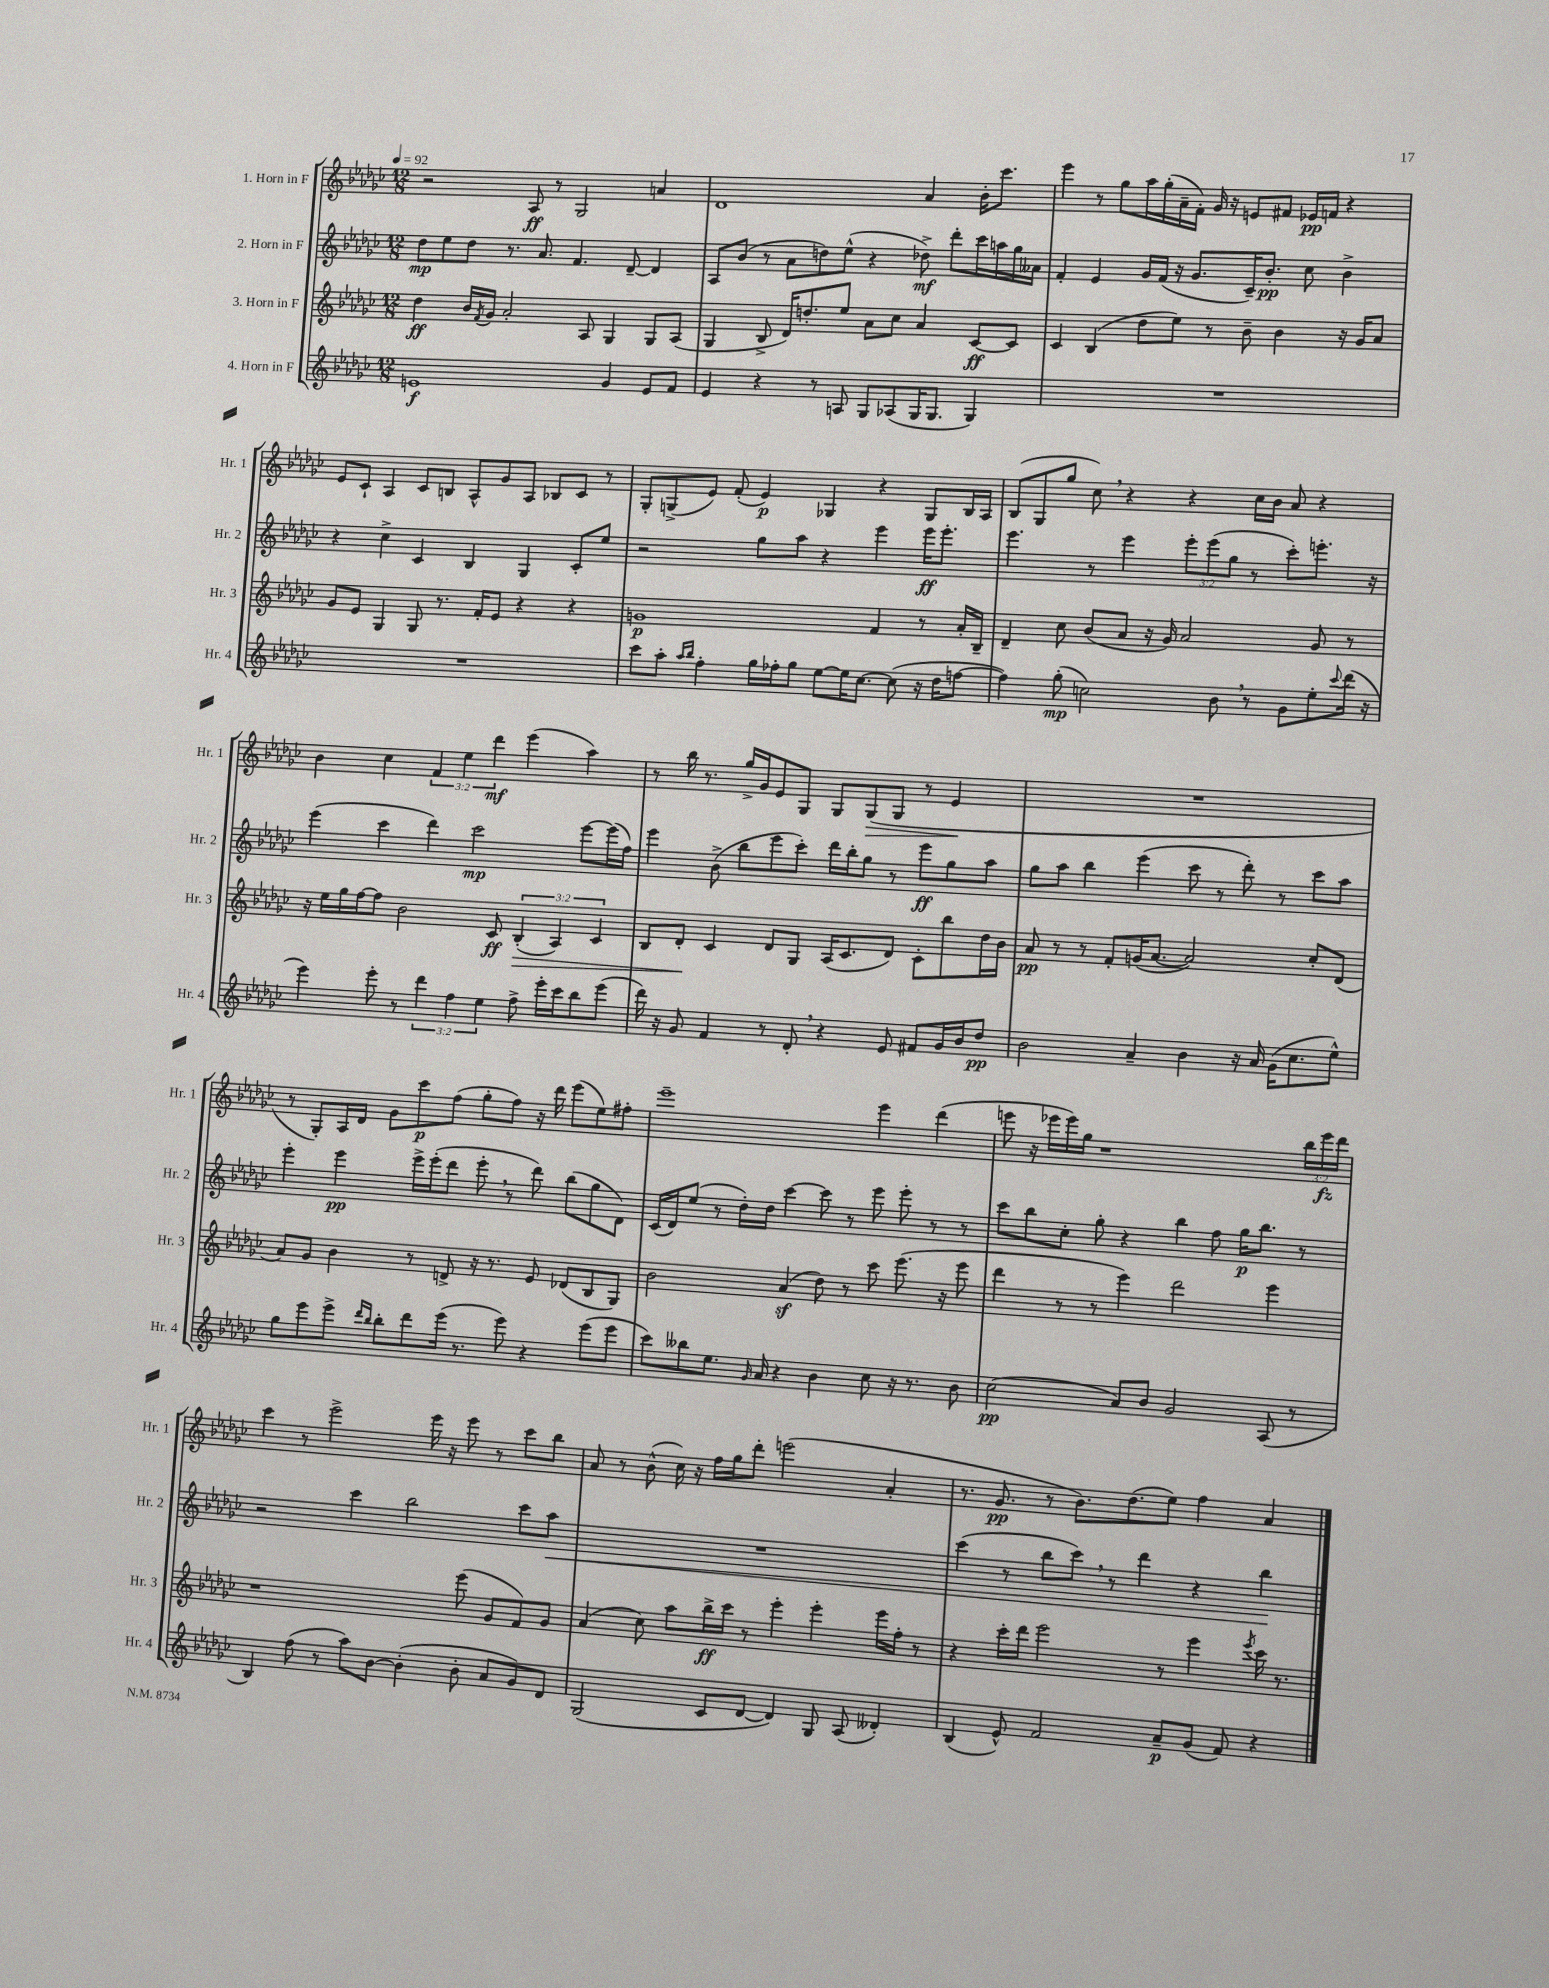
<<
\new StaffGroup <<
\new Staff = "s0" \with { instrumentName = "1. Horn in F" shortInstrumentName = "Hr. 1" } {
    \clef treble \key ges \major \numericTimeSignature \time 12/8 \override Staff.TupletNumber.text = #tuplet-number::calc-fraction-text \tempo 4 = 92
    r2 aes8\ff r8 ges2 a'4 |
    des'1 aes'4 bes'16-. ces'''8. |
    ees'''4 r8 ges''8 aes''16 ges''16-.( aes'16-- f'16-.) ges'16 r16 e'8 fis'8 ees'16\pp f'16 r4 |
    ees'8 ces'8-! aes4 ces'8 b8 aes8-^ ges'8 aes8 bes8 ces'8 r8 |
    ges8-. g8->( ees'8) f'8-.( ees'4\p) ges4 r4 ges8 bes16 aes16 |
    bes8( ges8 ges''8 ces''8) \breathe r4 r4 ces''16 bes'16 aes'8 r4 |
    bes'4 ces''4 \tuplet 3/2 { f'4 ees''4 des'''4\mf } ees'''4( aes''4) |
    r8 bes''16 r8. ges''16-> ges'16 ees'8 ges8 ges8 ges8\>( ges8 r8 ees'4\! |
    R1. |
    r8 ges8-.) aes16 des'16 ges'8 ces'''8\p f''8( ges''8-. f''8) r16 des'''16 ees'''8( ees''8) fis''8-. |
    ees'''1-- ees'''4 des'''4( |
    e'''8 r16 ees'''16 ees'''16) ges''16 r1 \tuplet 3/2 { bes''16 ees'''16\fz des'''16 } |
    ces'''4 r8 ees'''2-> ees'''16 r16 ees'''8 r8 ces'''8 bes''8 |
    aes'8 r8 bes'8-^( ces''16) r16 f''16 ges''16 des'''8-. e'''2( aes'4-. |
    r8. ges'8.\pp r8 bes'8.) des''8.( ees''8) f''4 aes'4 \bar "|." |
}
\new Staff = "s1" \with { instrumentName = "2. Horn in F" shortInstrumentName = "Hr. 2" } {
    \clef treble \key ges \major \numericTimeSignature \time 12/8 \override Staff.TupletNumber.text = #tuplet-number::calc-fraction-text
    des''8\mp ees''8 des''8 r8. aes'8. f'4. des'8~-- des'4 |
    aes8 bes'8( r8 aes'8 d''8) ees''8-^( r4 des''8->\mf) des'''8-. ces'''16 a''16 ges''16 aeses'16 |
    f'4-. ees'4 ges'16 f'16( r16 ges'8. ces'16--) bes'8.-.\pp ces''8 bes'4-> |
    r4 ces''4-> ces'4 bes4 ges4 ces'8-. ees''8 |
    r2 ges''8 aes''8 r4 ees'''4 ees'''16\ff ees'''8.-. |
    ees'''4. r8 ees'''4 \tuplet 3/2 { ees'''8-. ees'''8( ges''8 } r8 ces'''8-.) e'''8.-. r16 |
    ees'''4( ces'''4 des'''4) ces'''2\mp ees'''8~ ees'''16( f''16) |
    ees'''4 bes'8->( bes''8 ees'''8 ces'''8-.) des'''16 bes''16-. ges''8 r8 ees'''8\ff ges''8 aes''8 |
    ges''8 aes''8 bes''4 ees'''4( ces'''8 r8 des'''8-.) r8 ces'''8 aes''8 |
    ees'''4-. ees'''4\pp ees'''16-> ees'''16-.( des'''8 ees'''8-. \breathe r8 des'''8) bes''8( ges''8 des'8) |
    ces'16( des'16) ees''8( r8 des''16-.) des''16 ces'''4~ ces'''8 r8 ees'''8 ees'''8-. r8 r8 |
    ces'''8 bes''8 ces''8-. ges''8-. r4 bes''4 f''8 ges''16\p bes''8. r8 |
    r2 ces'''4 bes''2 ces'''8 aes''8\< |
    R1. |
    ces'''4( r8 bes''8 ces'''8) \breathe r8 des'''4 r4 bes''4\! \bar "|." |
}
\new Staff = "s2" \with { instrumentName = "3. Horn in F" shortInstrumentName = "Hr. 3" } {
    \clef treble \key ges \major \numericTimeSignature \time 12/8 \override Staff.TupletNumber.text = #tuplet-number::calc-fraction-text
    des''4\ff bes'16 \acciaccatura { f'8 } ges'16 aes'2-. aes8 ges4 ges8 aes8( |
    ges4 bes8-> des'16) d''8.-. ees''8 aes'8 ces''8 aes'4 ces'8~\ff ces'8 |
    ces'4 bes4( des''8 ees''8) r8 bes'8-- bes'4 r16 ges'16 aes'8 |
    ges'8 ees'8 ges4 ges8 r8. f'16-. ees'8 r4 r4 |
    g'1\p f'4 r8 aes'16-. bes16-- |
    des'4-- ces''8 bes'8( aes'8 r16 ges'16) aes'2 ges'8 r8 |
    r16 ees''16 ges''16 f''16~ f''8 bes'2 ces'8\ff \tuplet 3/2 { bes4-.\>( aes4) ces'4 } |
    bes8 des'8-.\! ces'4 des'8 ges8 aes16( ces'8. des'8) ces'8-. bes''8 des''16 bes'16 |
    aes'8\pp r8 r8 f'8-. g'16( aes'8.~ aes'2) ces''8-. des'8( |
    aes'8) ges'8 bes'4 r8 d'8-> r16 r8. ees'8 des'8( bes8 ges8) |
    bes'2 aes'4\sf( des''8) r8 ces'''8 ees'''8.( r16 ees'''8 |
    des'''4 r8 r8 ees'''4) des'''2 ees'''4 |
    r1 ees'''8( ges'8 f'8) ges'8 |
    aes'4( ces''8) aes''8 bes''16->\ff ces'''16 r8 ees'''4-. ees'''4-. ees'''16 f''16-. r8 |
    r4 ces'''16-. des'''16 ees'''2 r8 ees'''4 \acciaccatura { ees'''8 } ces'''16 r8. \bar "|." |
}
\new Staff = "s3" \with { instrumentName = "4. Horn in F" shortInstrumentName = "Hr. 4" } {
    \clef treble \key ges \major \numericTimeSignature \time 12/8 \override Staff.TupletNumber.text = #tuplet-number::calc-fraction-text
    e'1\f ges'4 e'8 f'8 |
    ees'4 r4 r8 a8 ges8 aes8( ges16 ges8. ges4) |
    R1. |
    R1. |
    ces'''8 aes''8-. \grace { aes''16 bes''16 } f''4-. ges''16 fes''16-. ges''8 ees''8~ ees''16 ces''8.~ ces''8( r16 des''16 f''8~ |
    f''4) ges''8-.\mp( c''2) bes'8 \breathe r8 ges'8 ees''8-. \appoggiatura { ces'''8 } des'''16( r16 |
    ees'''4) ees'''8-. r8 \tuplet 3/2 { des'''4 f''4 ees''4 } f''8-> ees'''16-. ces'''16 bes''8 ees'''8( |
    des'''16) r16 ges'8 f'4 r8 des'8-. \breathe r4 ees'8 fis'8 ges'16 bes'16 des''8\pp |
    bes'2 aes'4-- bes'4 r16 aes'16 ges'16( ces''8. ees''8-^) |
    ges''8 ees'''8 ees'''8-> \grace { des'''16 bes''16 } bes''8-. des'''8 ees'''16( r8. ees'''8) r4 ees'''8( ees'''8 |
    ces'''8) beses''8 ees''8. \grace { ges'16 } aes'16 r4 bes'4 ces''8 r16 r8. bes'8 |
    ces''2\pp( aes'8) bes'8 ges'2 aes8( r8 |
    bes4) f''8( r8 aes''8) bes'8~ bes'4-.( bes'8-. aes'8 ges'8) des'8 |
    ges2( ces'8 des'8~ des'4) ges8 aes8( deses'4-.) |
    bes4( ees'8-^) f'2 aes'8--\p ges'8( f'8) r4 \bar "|." |
}
>>
>>
\layout { \context { \Score \remove "Bar_number_engraver" } }
